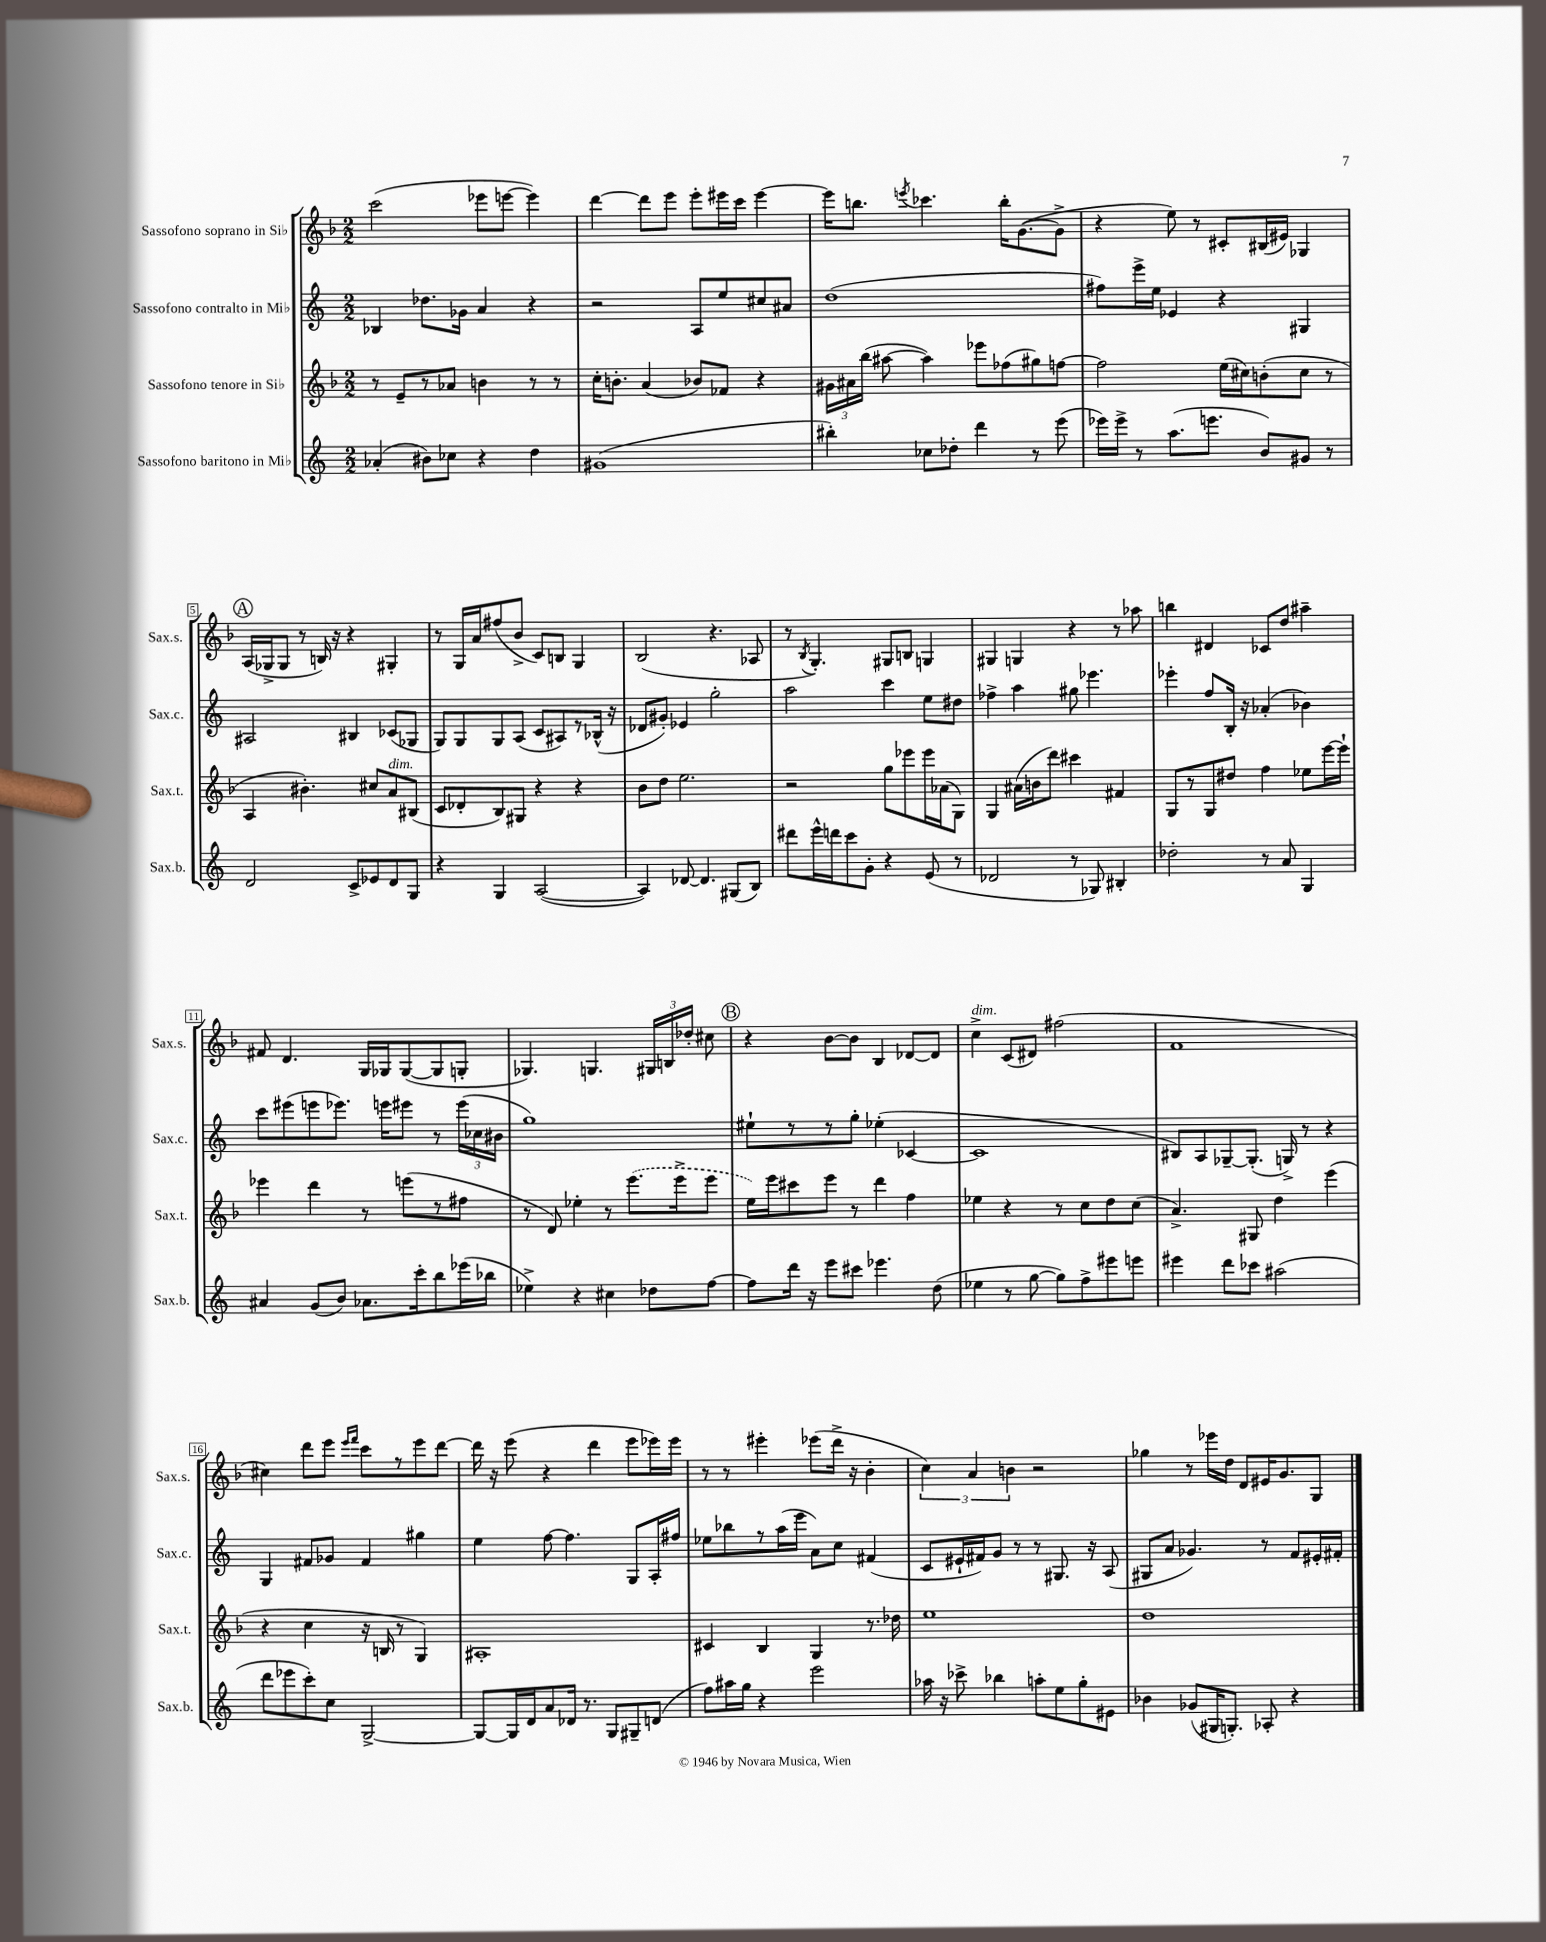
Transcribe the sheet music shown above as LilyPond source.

<<
\new StaffGroup <<
\new Staff = "s0" \with { instrumentName = "Sassofono soprano in Sib" shortInstrumentName = "Sax.s." } {
    \clef treble \key f \major \numericTimeSignature \time 2/2
    \autoBeamOff c'''2( ees'''8[ e'''8]~ e'''4) |
    d'''4~ d'''8[ e'''8] e'''8[-. eis'''16 c'''16] eis'''4~ |
    eis'''16[ b''8.] \acciaccatura { e'''8 } ces'''4. b''16[-. g'8.~( g'8]-> |
    r4 e''8) r8 cis'8[-. bis16( eis'16]) ges4 |
    \mark \markup { \circle "A" } a16[( ges16-> ges8] r8 b16) r16 r4 gis4-. |
    r8 g16[ a'16 fis''8( bes'8]-> c'8[) b8] g4 |
    bes2( r4. aes8 |
    r8 \acciaccatura { bes8 } g4.-.) gis8[ b8] g4 |
    gis4 g4 r4 r8 aes''8 |
    b''4 dis'4 ces'8[ d''8] ais''4-- |
    fis'8 d'4. g16[ ges16 ges8~( ges8 g8]-. |
    ges4.) g4. \tuplet 3/2 { gis16[ b16 des''16]-. } cis''8 |
    \mark \markup { \circle "B" } r4 bes'8[~ bes'8] bes4 des'8[~ des'8] |
    c''4->^\markup { \italic "dim." } c'8[( dis'8]) fis''2( |
    f'1 |
    cis''4) d'''8[ e'''8] \grace { e'''16[ f'''16] } c'''8[ r8 e'''8 d'''8]~ |
    d'''16 r16 e'''8( r4 d'''4 e'''8[ ees'''16) ees'''16] |
    r8 r8 eis'''4-. ees'''8[( d'''16]-> r16 bes'4-. |
    \tuplet 3/2 { c''4) a'4 b'4 } r2 |
    ges''4 r8 ees'''16[ d''16] d'8[ eis'16 g'8. g8] \bar "|." |
}
\new Staff = "s1" \with { instrumentName = "Sassofono contralto in Mib" shortInstrumentName = "Sax.c." } {
    \clef treble \key c \major \numericTimeSignature \time 2/2
    \autoBeamOff bes4 des''8.[ ges'16] a'4 r4 |
    r2 a8[ e''8 cis''8 ais'8] |
    d''1( |
    fis''8[) e'''16-> e''16] ees'4 r4 gis4 |
    \mark \markup { \circle "A" } ais2 bis4 ces'8[( ges8] |
    g8[) g8 g8 a8]( c'8[ ais8) r8 bes16]-^( r16 |
    des'8[ gis'8]-.) ees'4 g''2-. |
    a''2 c'''4 e''8[ dis''8] |
    fes''4-> a''4 gis''8 ees'''4. |
    ees'''4-. f''8[ b16]-. r16 aes'4-.( bes'4) |
    c'''8[ eis'''8( e'''8 ees'''8.]) e'''16[ eis'''8] r8 \tuplet 3/2 { eis'''16[( ces''16 bis'16] } |
    g''1) |
    \mark \markup { \circle "B" } eis''8[-! r8 r8 g''8]-. ees''4-.( ces'4~ |
    ces'1 |
    bis8[) a8 ges8~-- ges8.]-.( g16->) r8 r4 |
    g4 fis'8[ ges'8] fis'4 gis''4 |
    e''4 f''8~ f''4. g8[ a16-. fis''16] |
    ees''8[ bes''8 r8 a''16( e'''16] a'8[) c''8] fis'4( |
    c'8[ eis'16-! fis'16) g'8] r8 r8 gis8. r16 a8( |
    gis8[ a'8] ges'4.) r8 f'8[ eis'16-. fis'16]-. \bar "|." |
}
\new Staff = "s2" \with { instrumentName = "Sassofono tenore in Sib" shortInstrumentName = "Sax.t." } {
    \clef treble \key f \major \numericTimeSignature \time 2/2
    \autoBeamOff r8 e'8[-- r8 aes'8] b'4 r8 r8 |
    c''16[-. b'8.]-. a'4( bes'8[) fes'8] r4 |
    \tuplet 3/2 { gis'16[ ais'16 bes''16]( } ais''8~ ais''4) ees'''8[ fes''8( gis''8) f''8]~ |
    f''2 e''16[( cis''16) b'8-.( cis''8] r8 |
    \mark \markup { \circle "A" } a4 bis'4.-.) cis''8[ a'8^\markup { \italic "dim." } bis8]( |
    c'8[ des'8-. bes8) gis8] r4 r4 |
    bes'8[ d''8] e''2. |
    r2 g''8[ ees'''8 ees'''16 aes'16( g8]) |
    g4 ais'16[( b'16 d'''8]) cis'''4 fis'4 |
    g8[ r8 g8 dis''8] f''4 ees''8[ e'''16~ e'''16]-! |
    ees'''4 d'''4 r8 e'''8[( r8 fis''8] |
    r8 d'8) ees''4-. r8 \once \slurDashed e'''8.[( e'''16-> e'''8] |
    \mark \markup { \circle "B" } e''16[) e'''16 cis'''8 e'''8] r8 d'''4 f''4 |
    ees''4 r4 r8 c''8[ d''8 c''8]( |
    a'4.->) gis8 d''4 e'''4( |
    r4 c''4 r16 b16 r8 g4) |
    ais1-. |
    cis'4 bes4 g4 r8. des''16 |
    e''1 |
    d''1 \bar "|." |
}
\new Staff = "s3" \with { instrumentName = "Sassofono baritono in Mib" shortInstrumentName = "Sax.b." } {
    \clef treble \key c \major \numericTimeSignature \time 2/2
    \autoBeamOff aes'4-.( bis'8[) ces''8] r4 d''4 |
    gis'1( |
    bis''4-.) ces''8[ des''8]-. d'''4 r8 e'''8( |
    ees'''16[) ees'''16]-> r8 a''8.[( e'''8.] b'8[) gis'8] r8 |
    \mark \markup { \circle "A" } d'2 c'8[-> ees'8 d'8 g8] |
    r4 g4 a2~( |
    a4) des'8~ des'4. gis8[( b8]) |
    dis'''8[ e'''16-^ d'''16 c'''8 g'8]-. r4 e'8( r8 |
    des'2 r8 ges8) bis4-. |
    des''2-. r8 a'8 g4 |
    ais'4 g'8[( b'8]) aes'8.[ c'''16-. b''8 ees'''16( bes''16] |
    ees''4->) r4 cis''4 des''8[ f''8]~ |
    \mark \markup { \circle "B" } f''8[ d'''16] r16 e'''8[ cis'''8] ees'''4. d''8( |
    ees''4 r8 g''8~ g''8[) f''8-> eis'''8 e'''8] |
    eis'''4 d'''8[ ces'''8] ais''2( |
    d'''8[ ees'''8 c'''8-.) c''8] g2~-> |
    g8[~ g16 d'16 a'8 des'16] r8. g8[ gis8-- d'8]( |
    f''8[) ais''16 g''16] r4 e'''2 |
    aes''16 r16 ces'''8-> bes''4 a''8[-. e''8 g''8-. eis'8] |
    bes'4 ges'8[( gis16 g8.]-.) aes8-. r4 \bar "|." |
}
>>
>>
\layout { \context { \Score \override BarNumber.stencil = #(make-stencil-boxer 0.1 0.3 ly:text-interface::print) } }
